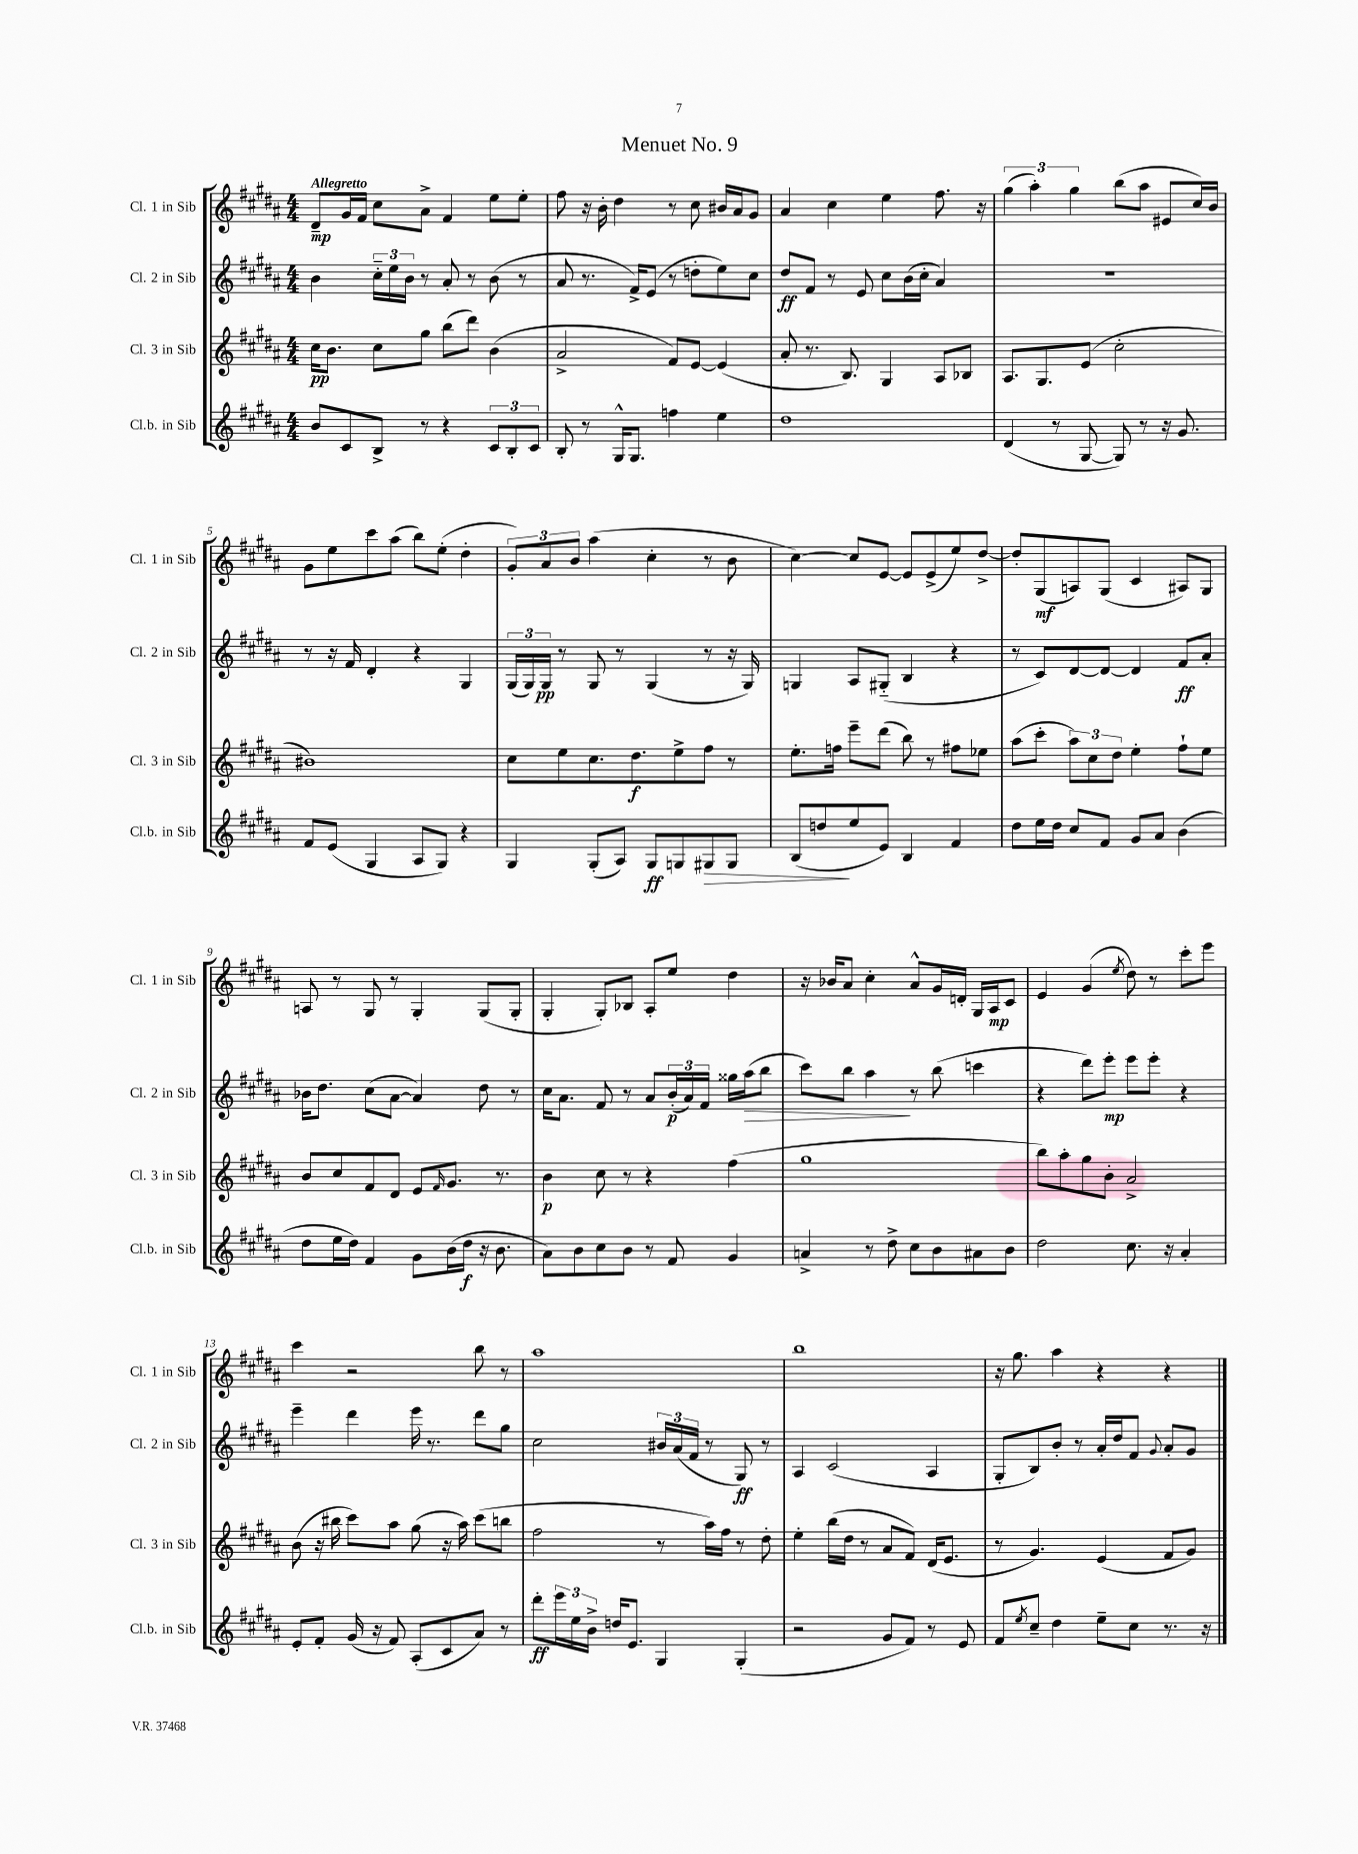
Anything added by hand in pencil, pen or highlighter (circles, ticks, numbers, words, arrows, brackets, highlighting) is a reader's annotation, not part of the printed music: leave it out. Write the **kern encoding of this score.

**kern	**kern	**kern	**kern
*staff4	*staff3	*staff2	*staff1
*clefG2	*clefG2	*clefG2	*clefG2
*k[f#c#g#d#a#]	*k[f#c#g#d#a#]	*k[f#c#g#d#a#]	*k[f#c#g#d#a#]
*M4/4	*M4/4	*M4/4	*M4/4
8b	16cc#	4b	8d#~
.	8.b	.	.
8c#	.	.	16g#
.	.	.	16f#
8B^	8cc#	24cc#'~	8cc#
.	.	24ee	.
.	.	24b	.
8r	8gg#	8r	8a#^
4r	(8bb	8a#'	4f#
.	8ddd#)	8r	.
12c#	(4b	(8b	8ee
12B'	.	.	.
.	.	8r	8ee'
12c#	.	.	.
=	=	=	=
8B'	2a#^	8a#	8ff#
8r	.	8.r	16r
.	.	.	16b'
16G#^^	.	.	4dd#
8.G#	.	16f#^)	.
.	.	(8e	.
4ff	8f#)	8r	8r
.	[8e	8dd'	8cc#
4ee	(4e]	8ee)	16b#
.	.	.	16a#
.	.	8cc#	8g#
=	=	=	=
1dd#	8a#'	8dd#	4a#
.	8.r	8f#	.
.	.	8r	4cc#
.	8.B)	.	.
.	.	8e	.
.	4G#	8cc#	4ee
.	.	(16b	.
.	.	16cc#'	.
.	8A#	4a#)	8.ff#
.	8B-	.	.
.	.	.	16r
=	=	=	=
(4d#	8.A#	1r	(6gg#
.	.	.	6aa#')
.	8.G#	.	.
8r	.	.	.
.	.	.	6gg#
[8G#	(8e	.	.
8G#])	2cc#'	.	(8bb
8r	.	.	8aa#
16r	.	.	8e#
8.g#	.	.	.
.	.	.	16cc#)
.	.	.	16b
=	=	=	=
8f#	1b#)	8r	8g#
(8e	.	16r	8ee
.	.	16f#	.
4G#	.	4d#'	8ccc#
.	.	.	(8aa#
8A#	.	4r	8bb)
8G#)	.	.	(8ee'
4r	.	4G#	4dd#'
=	=	=	=
4G#	8cc#	(24G#	12g#')
.	.	24G#)	.
.	.	24G#	12a#
.	8ee	8r	.
.	.	.	12b
(8G#'	8.cc#	8G#	(4aa#
8A#)	.	8r	.
.	8.dd#	.	.
8G#	.	(4G#	4cc#'
8G	8ee^	.	.
8G#	8ff#	8r	8r
8G#	8r	16r	8b
.	.	16G#)	.
=	=	=	=
(8B	8.ee'	4G	[4cc#)
8dd	.	.	.
.	16ff	.	.
8ee	8eee~	8A#	8cc#]
8e)	(8ddd#	(8G#'~	[8e
4B	8bb)	4B	8e]
.	8r	.	(8e^
4f#	8ff#	4r	8ee)
.	8ee-	.	[8dd#^
=	=	=	=
8dd#	(8aa#	8r	8dd#']
16ee	8ccc#'	8c#)	(8G#
16dd#	.	.	.
8cc#	12aa#)	[8d#	8A)
.	12cc#	.	.
8f#	.	8d#_	(8G#
.	12dd#	.	.
8g#	4ee'	4d#]	4c#
8a#	.	.	.
(4b	8ff#`	8f#	8A#)
.	8ee	8a#'	8G#
=	=	=	=
8dd#	8b	16b-	8A
.	.	8.dd#	.
16ee	8cc#	.	8r
16dd#)	.	.	.
4f#	8f#	(8cc#	8G#
.	8d#	[8a#	8r
8g#	8e	4a#])	4G#'
.	16qqf#	.	.
(16b	8.g#	.	.
16dd#	.	.	.
16r	.	8dd#	(8G#
8.b	8.r	.	.
.	.	8r	8G#'
=	=	=	=
8a#)	4b	16cc#	4G#'
.	.	8.a#	.
8b	.	.	.
8cc#	8cc#	8f#	8G#')
8b	8r	8r	8B-
8r	4r	8a#	8A#'
8f#	.	(24b'	8ee
.	.	24a#)	.
.	.	24f#	.
4g#	(4ff#	16gg##	4dd#
.	.	(16aa#	.
.	.	8bb	.
=	=	=	=
4a^	1gg#	8ccc#)	16r
.	.	.	16b-
.	.	8bb	8a#
8r	.	4aa#	4cc#'
8dd#^	.	.	.
8cc#	.	8r	8a#^^
8b	.	(8bb	16g#
.	.	.	16d'
8a#	.	4ccc	16G#
.	.	.	16A#
8b	.	.	8c#
=	=	=	=
2dd#	8bb)	4r	4e
.	8aa#'	.	.
.	8gg#	8ddd#)	(4g#
.	8b'	8eee'	.
.	.	.	8qee
8.cc#	2a#^	8eee	8dd#)
.	.	8eee'	8r
16r	.	.	.
4a#'	.	4r	8ccc#'
.	.	.	8eee
=	=	=	=
8e'	(8b	4eee~	4ccc#
8f#'	16r	.	.
.	16bb#	.	.
(16g#	8ccc#)	4ddd#	2r
16r	.	.	.
8f#)	8aa#	.	.
(8A#'	(8gg#	16eee	.
.	.	8.r	.
8c#	16r	.	.
.	16aa#)	.	.
8a#)	(8ccc#	8ddd#	8bb
8r	8bb	8gg#	8r
=	=	=	=
8ddd#'	2ff#	2cc#	1aa#
24eee	.	.	.
24ee	.	.	.
24b^	.	.	.
16dd	.	.	.
8.e	.	.	.
4G#	8r	24b#	.
.	.	(24a#	.
.	.	24f#	.
.	16aa#)	8r	.
.	16ff#	.	.
(4G#'	8r	8G#)	.
.	8dd#'	8r	.
=	=	=	=
2r	4ee'	4A#	1bb
.	(16bb	(2c#	.
.	16dd#	.	.
.	8r	.	.
8g#	8a#	.	.
8f#)	8f#)	.	.
8r	(16d#	4A#	.
.	8.e	.	.
8e	.	.	.
=	=	=	=
8f#	8r	8G#'	16r
.	.	.	8.gg#
8qee	.	.	.
8cc#~	4.g#)	8B)	.
4dd#	.	8b'	4aa#
.	.	8r	.
8ee~	(4e	16a#'	4r
.	.	16dd#	.
8cc#	.	8f#	.
.	.	8qqg#	.
8.r	8f#	8a#'	4r
.	8g#)	8g#	.
16r	.	.	.
==	==	==	==
*-	*-	*-	*-
